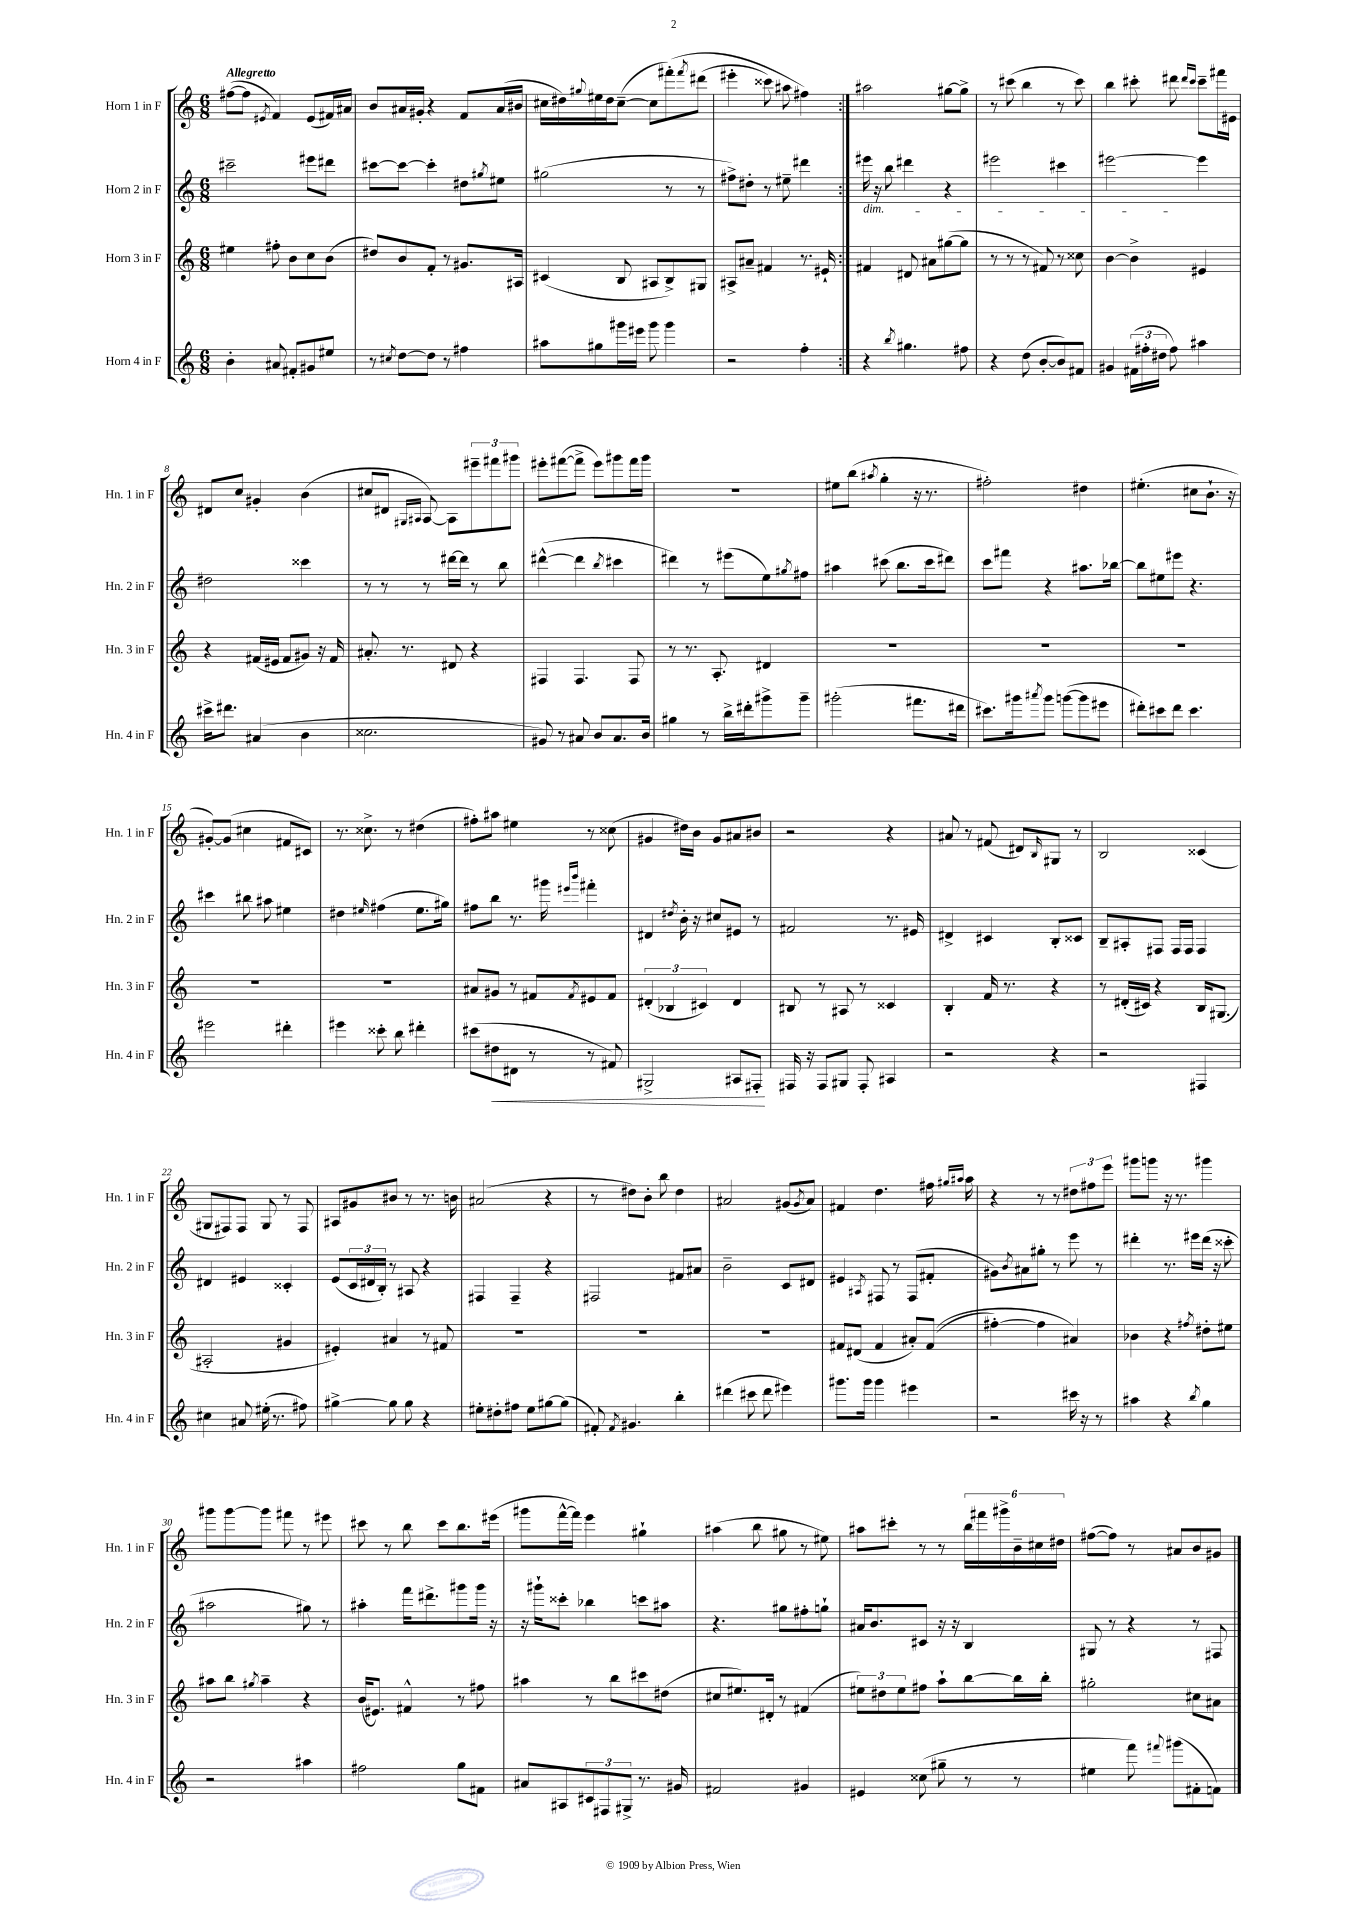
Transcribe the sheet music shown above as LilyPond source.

<<
\new StaffGroup <<
\new Staff = "s0" \with { instrumentName = "Horn 1 in F" shortInstrumentName = "Hn. 1 in F" } {
    \clef treble \key c \major \numericTimeSignature \time 6/8 \tempo "Allegretto"
    \repeat volta 2 { fis''8~( fis''8 \acciaccatura { eis'8 } f'4) eis'8( fis'16) ais'16 |
    b'8 ais'16 gis'16-. r4 f'8 ais'16( bis'16 |
    cis''16 dis''16) \appoggiatura { gis''8 } eis''16 dis''16 cis''8~--( cis''8 fis'''8-.)\( \acciaccatura { fis'''8 } dis'''8( |
    eis'''4-. cisis'''8) ais''8 fis''4\) | }
    ais''2 gis''8~ gis''8-> |
    r8 cis'''8( b''4 r8 cis'''8) |
    b''4 cis'''8-. dis'''8 \grace { dis'''16 cis'''16 } cis'''8-- fis'''16 eis'16 |
    dis'8 c''8 gis'4-. b'4( |
    cis''8 dis'8 \grace { gis16 ais16 } ais8~) ais8 \tuplet 3/2 { eis'''8-- fis'''8 gis'''8 } |
    eis'''8-. fis'''8~( fis'''8-> eis'''8) gis'''8 fis'''16 gis'''16 |
    R2. |
    eis''8 b''8( \acciaccatura { ais''8 } g''4-. r16 r8. |
    fis''2-.) dis''4 |
    eis''4.-.( cis''8 b'8.-! r16 |
    gis'8~-.) gis'8( cis''4 fis'8 cis'8) |
    r8. cisis''8.-> r8 dis''4( |
    fis''8-.) ais''8 eis''4 r8 cisis''8( |
    gis'4 dis''16) b'16 gis'8 ais'8 bis'8 |
    r2 r4 |
    ais'8 r8 fis'8( dis'8) \grace { b16 } gis8 r8 |
    b2 cisis'4( |
    gis8 fis8) fis8 gis8 r8 fis8 |
    ais8 gis'8 bis'8 r8 r8. b'16 |
    ais'2( r4 |
    r8 dis''8) b'8-. b''8 dis''4 |
    ais'2 gis'8( \acciaccatura { gis'8 } ais'8) |
    fis'4 d''4. fis''16 \grace { gis''16 ais''16 } ais''16 |
    r4 r8 r8 \tuplet 3/2 { dis''8 fis''8 e'''8 } |
    gis'''8 g'''8 r16 r8. gis'''4 |
    gis'''8 gis'''8~ gis'''8 fis'''8 r8 eis'''8 |
    cis'''8 r8 b''8 cis'''8 b''8. eis'''16( |
    gis'''8 f'''16~-^ f'''16) e'''4 gis''4-! |
    ais''4( b''8 gis''8 r8 eis''8) |
    ais''8 cis'''8-. r8 r8 \tuplet 6/4 { b''16 fis'''16 gis'''16-> b'16-- cis''16 dis''16 } |
    fis''8~( fis''8) r8 ais'8 b'8 gis'8 \bar "|." |
}
\new Staff = "s1" \with { instrumentName = "Horn 2 in F" shortInstrumentName = "Hn. 2 in F" } {
    \clef treble \key c \major \numericTimeSignature \time 6/8
    \repeat volta 2 { cis'''2-- eis'''8 dis'''8 |
    cis'''8~ cis'''8~ cis'''4-. dis''8 \acciaccatura { gis''8 } eis''8 |
    gis''2( r8 r8 |
    fis''8->) dis''8-. r8 eis''8-- dis'''4 | }
    eis'''16\dim r16 b''8 dis'''4 r4 |
    eis'''2 cis'''4 |
    eis'''2~\! eis'''4 |
    dis''2 cisis'''4 |
    r8 r8 r8 dis'''16~ dis'''16 r8 b''8 |
    dis'''4~-^( dis'''4 \acciaccatura { b''8 } cis'''4 |
    dis'''4) r8 eis'''8( e''8) \acciaccatura { gis''8 } fis''8 |
    ais''4 cis'''8( b''8. cis'''16 dis'''8) |
    c'''8 fis'''8 r4 ais''8. bes''16~ |
    bes''8 eis''8 eis'''8 r4. |
    cis'''4 bis''8 ais''8 eis''4 |
    dis''4 \grace { eis''16 } fis''4( eis''8. gis''16) |
    fis''8 b''8 r8. gis'''16 \grace { eis'''16 b'''16 } fis'''4-. |
    dis'4 \acciaccatura { dis''8 } b'16-. r16 cis''8 eis'8 r8 |
    fis'2 r8. eis'16 |
    dis'4-> cis'4 b8-. cisis'8 |
    b8-- ais8-. fis8 fis16 fis16 fis4 |
    dis'4 eis'4 cisis'4-. |
    e'8( \tuplet 3/2 { c'16 dis'16 b16-.) } r8 ais8 r4 |
    fis4 fis4-- r4 |
    fis2 fis'8 ais'8 |
    b'2-- c'8 dis'8 |
    eis'4 \acciaccatura { ais8 } fis8 r8 fis8( fis'8-. |
    gis'8) \acciaccatura { b'8 } ais'8 gis''8-. r8 e'''8 r8 |
    dis'''4-. r8. eis'''16 dis'''16( r16 cisis'''8-. |
    ais''2 gis''8) r8 |
    ais''4-. f'''16 dis'''8.-> gis'''8 gis'''16 r16 |
    r16 gis'''16-! cisis'''8-. bes''4 c'''8 ais''8 |
    r4. gis''8 fis''8-. g''8-! |
    ais'16 b'8. cis'8 r16 r16 b4 |
    gis8 r8 r4 r8 fis8 \bar "|." |
}
\new Staff = "s2" \with { instrumentName = "Horn 3 in F" shortInstrumentName = "Hn. 3 in F" } {
    \clef treble \key c \major \numericTimeSignature \time 6/8
    \repeat volta 2 { eis''4 fis''8-. b'8 c''8 b'8( |
    dis''8) b'8 f'8-. r8 gis'8. ais16 |
    cis'4( b8 ais8 b8->) gis8 |
    ais8-> ais'8-- fis'4 r8. eis'16-! | }
    fis'4 dis'8 ais'8 gis''8~( gis''8 |
    r8 r8 r8 fis'8) r8 cisis''8 |
    b'4~ b'4-> eis'4 |
    r4 fis'16( eis'16 fis'8 gis'8) r16 fis'16 |
    ais'8.-. r8. dis'8 r4 |
    fis4 fis4. fis8 |
    r8 r8. a8.-. dis'4 |
    R2. |
    R2. |
    R2. |
    R2. |
    R2. |
    ais'8 gis'8 r8 fis'8 \acciaccatura { fis'8 } eis'8 fis'8 |
    \tuplet 3/2 { dis'4-.( bes4 cis'4) } dis'4 |
    bis8 r8 ais8 r8 cisis'4 |
    b4-. f'16 r8. r4 |
    r8 dis'16-.( cis'16) r4 b16 gis8.( |
    ais2-. gis'4 |
    eis'4-.) ais'4 r8 fis'8 |
    R2. |
    R2. |
    R2. |
    fis'8 dis'8( fis'4 ais'8-.) fis'8(\( |
    fis''4~-.) fis''4 ais'4\) |
    bes'4 r4 \acciaccatura { fis''8 } dis''8-. eis''8 |
    ais''8 b''8 \acciaccatura { gis''8 } ais''4-- r4 |
    b'16( eis'8.) fis'4-^ r8 fis''8 |
    ais''4 r8 b''8 cis'''8 dis''8( |
    cis''8 eis''8.) dis'16-. r8 fis'4( |
    \tuplet 3/2 { eis''8) dis''8 eis''8 } fis''8 a''8-! b''8~ b''16 b''16-. |
    gis''2-. cis''8 ais'8 \bar "|." |
}
\new Staff = "s3" \with { instrumentName = "Horn 4 in F" shortInstrumentName = "Hn. 4 in F" } {
    \clef treble \key c \major \numericTimeSignature \time 6/8
    \repeat volta 2 { b'4-. ais'8 fis'8-. gis'8 eis''8 |
    r8 \acciaccatura { cis''8 } d''8~ d''8 r8 fis''4 |
    ais''8 gis''8 gis'''16 eis'''16 gis'''8 gis'''4 |
    r2 f''4-. | }
    r4 \acciaccatura { b''8 } gis''4. fis''8 |
    r4 d''8( b'8~-. b'8) fis'8 |
    gis'4 \tuplet 3/2 { fis'16( fis''16-. dis''16 } fis''8) ais''4 |
    cis'''16-> dis'''8. ais'4( b'4 |
    cisis''2. |
    gis'8) r8 ais'8 b'8 ais'8. b'16 |
    gis''4 r8 b''16-> dis'''16-. gis'''8-> gis'''8-- |
    gis'''2-.( fis'''8. dis'''16 |
    cis'''8.) gis'''16 \acciaccatura { ais'''8 } gis'''8 g'''8~( g'''8 eis'''8 |
    dis'''8-.) cis'''8 dis'''8 cis'''4. |
    eis'''2 dis'''4-. |
    eis'''4 cisis'''8-. b''8 dis'''4-. |
    cis'''8( dis''8\< dis'8 r8 r8 fis'8) |
    gis2-> ais8 fis8-.\! |
    fis16 r16 fis8 gis8 fis8-. ais4 |
    r2 r4 |
    r2 fis4 |
    cis''4 ais'8 eis''16-.( r8. fis''8) |
    gis''4~-> gis''8 gis''8 r4 |
    eis''8-. dis''8-. fis''8 eis''8 gis''8~ gis''8( |
    fis'8-.) \acciaccatura { fis'8 } gis'4. b''4-. |
    dis'''4( cis'''8 dis'''8 eis'''4) |
    gis'''8. gis'''16 gis'''4 eis'''4 |
    r2 cis'''16 r16 r8 |
    ais''4 r4 \acciaccatura { b''8 } g''4 |
    r2 ais''4 |
    fis''2 g''8 fis'8 |
    ais'8 ais8 \tuplet 3/2 { cis'8 fis8 gis8-> } r8. gis'16 |
    fis'2 gis'4 |
    eis'4 cisis''8( gis''8-- r8 r8 |
    eis''4 f'''8) \appoggiatura { fis'''8 } gis'''8( fis'8-. f'8) \bar "|." |
}
>>
>>
